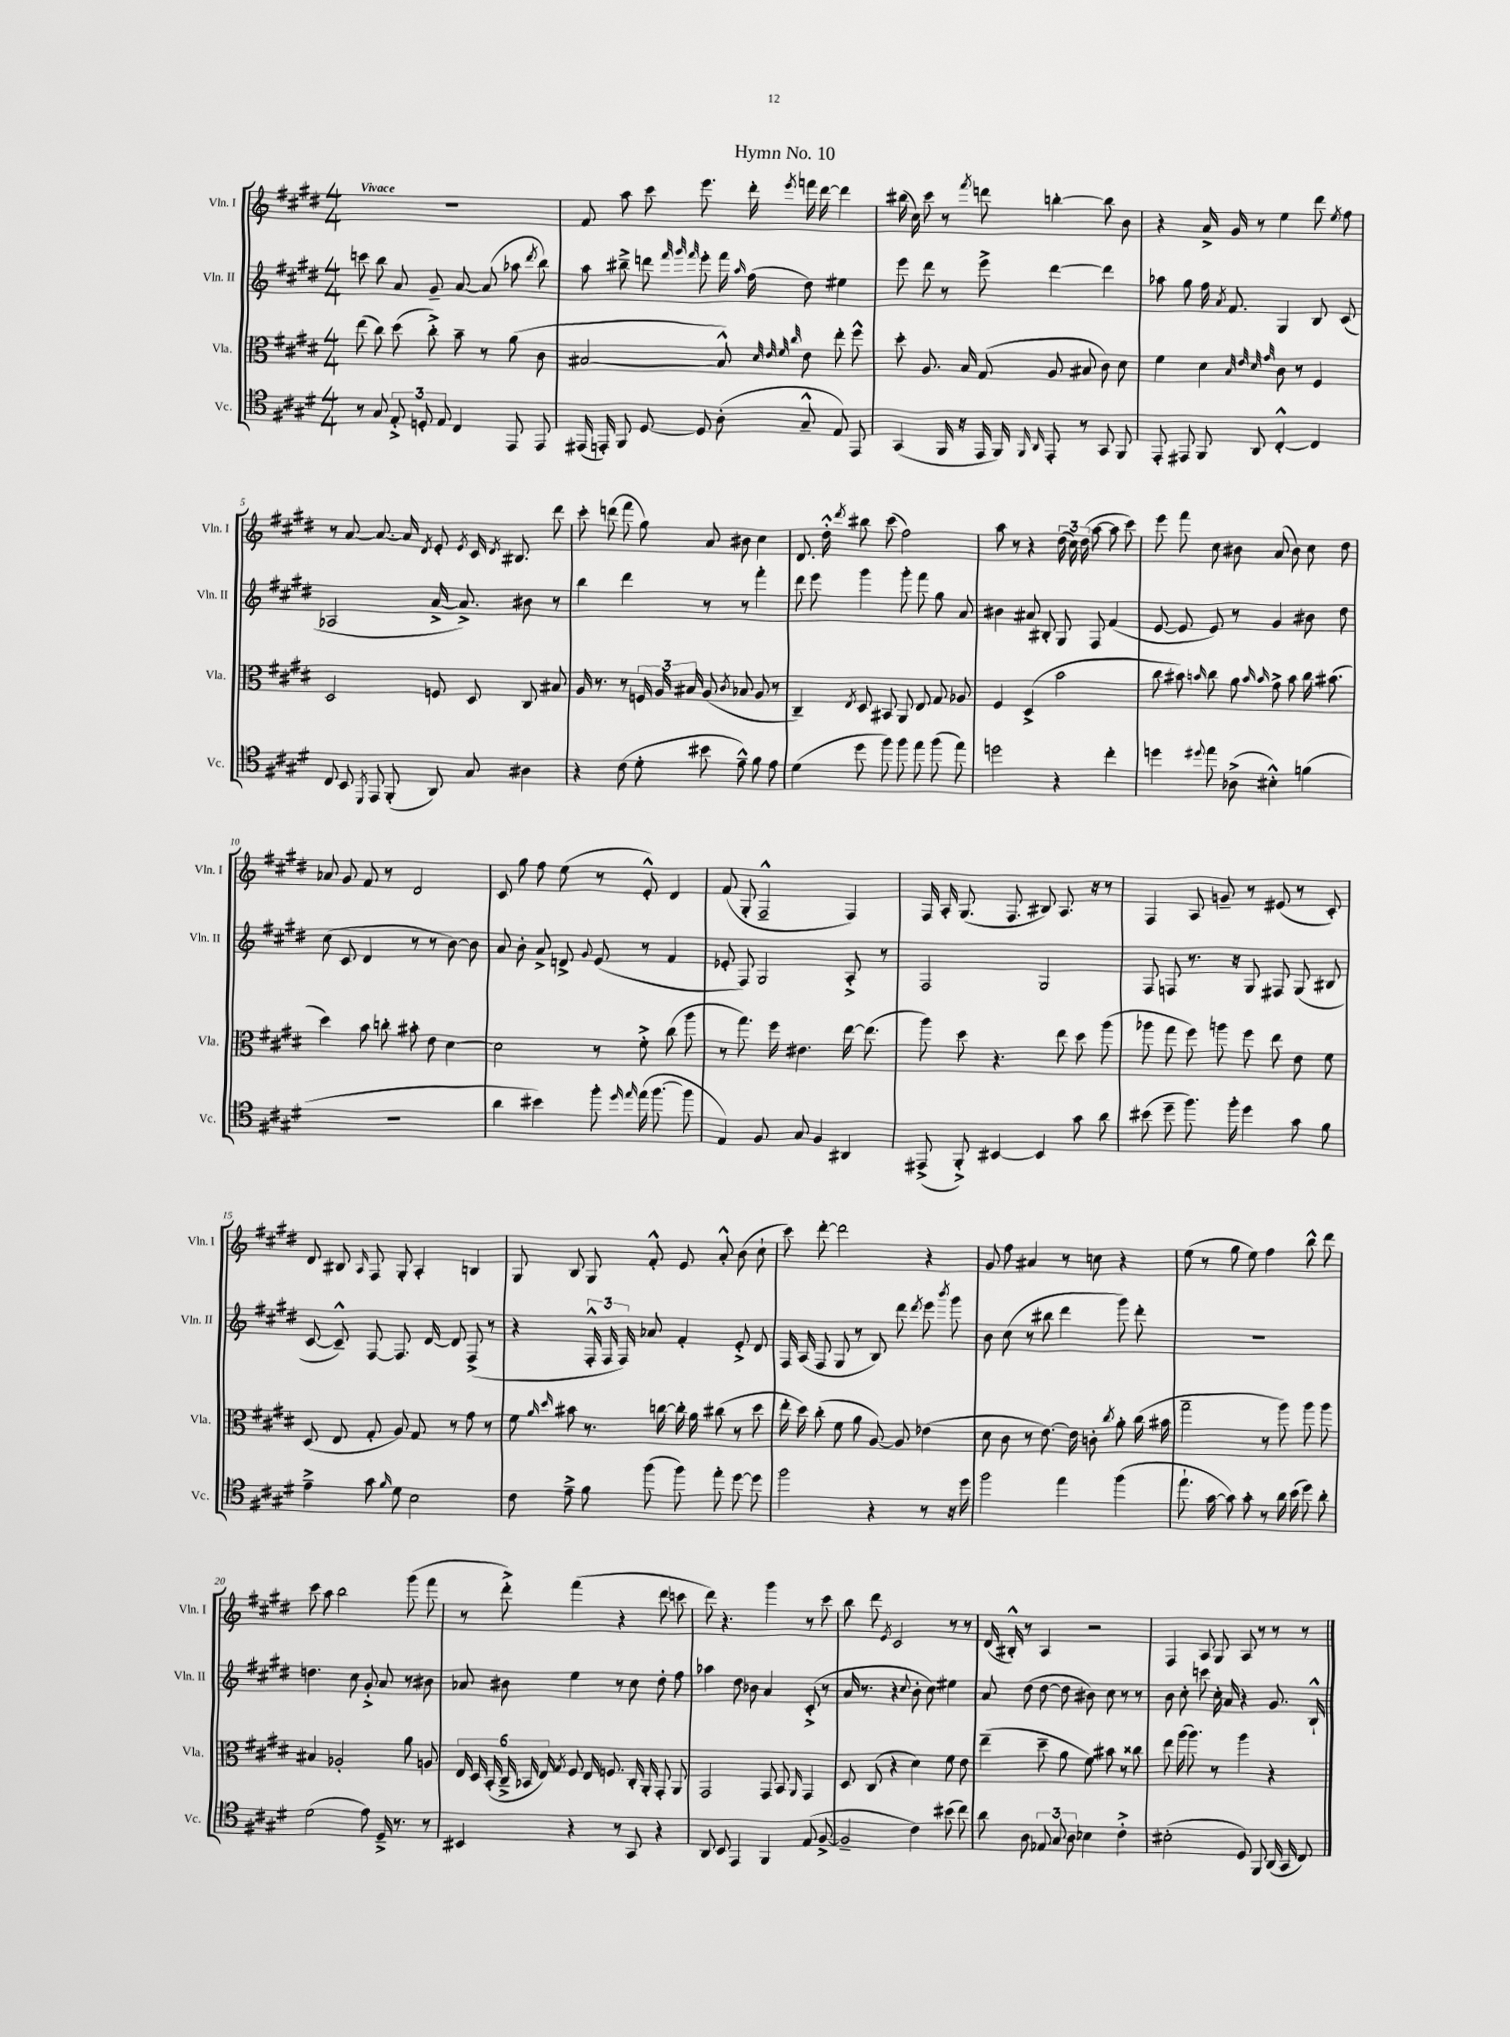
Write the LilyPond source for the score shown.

\header { title = "Hymn No. 10" }
<<
\new StaffGroup <<
\new Staff = "s0" \with { instrumentName = "Vln. I" shortInstrumentName = "Vln. I" } {
    \clef treble \key e \major \numericTimeSignature \time 4/4 \tempo "Vivace"
    \autoBeamOff R1 |
    fis'8 a''8 cis'''8 e'''8. dis'''16-. \acciaccatura { e'''8 } f'''16 dis'''16~ dis'''4 |
    bis''16( cis''16) cis'''8 r8 \acciaccatura { fis'''8 } d'''8 b''4~-. b''8 b'8 |
    r4 a'16-> gis'16 r8 e''4 dis'''8 \acciaccatura { e''8 } fis''8 |
    r8 a'8~ a'8.~ a'16 \acciaccatura { dis'8 } e'8-. \acciaccatura { e'8 } cis'16 \acciaccatura { dis'8 } bis8. dis'''8 |
    cis'''8-. d'''8( fis'''8 gis''8) a'8 bis'8 cis''4 |
    dis'8. dis''16-.-^ \acciaccatura { dis'''8 } bis''8 cis'''8( fis''2) |
    a''8 r8 r4 \tuplet 3/2 { dis''16( cis''16) dis''16( } a''8~ a''8 cis'''8) |
    e'''8 fis'''8 cis''8 bis'8 a'8( bis'8) cis''8 dis''8 |
    aes'8 gis'8 fis'8 r8 dis'2 |
    cis'8 gis''8 fis''8 e''8( r8 e'8-.-^) dis'4 |
    fis'8( gis8-. fis2---^ fis4) |
    fis16 a16-. gis8.( fis8. bis8) a8. r16 r8 |
    fis4 a8 g'8-- r8 eis'8( r8 cis'8-.) |
    dis'8 bis8 \grace { a16 } fis8 gis8-. a4-. b4 |
    gis8 b8 gis8 fis'8-.-^ e'8 a'8-.-^ b'8( cis''8-! |
    cis'''8) dis'''8~-. dis'''2 r4 |
    gis'8 fis''8 ais'4 r8 c''8 r4 |
    e''8( r8 gis''8 e''8) fis''4 b''8-^ dis'''8 |
    cis'''8 a''8 b''2 gis'''8( fis'''8 |
    r8 dis'''8-.->) fis'''4( r4 dis'''8 c'''8 |
    dis'''8) r4. gis'''4 r8 cis'''8 |
    b''8 dis'''8 \acciaccatura { e'8 } cis'2 r8 r8 |
    dis'16( bis16-.-^) r8 a4 r2 |
    fis4 a8 gis8 a8 r8 r8 r8 \bar "|." |
}
\new Staff = "s1" \with { instrumentName = "Vln. II" shortInstrumentName = "Vln. II" } {
    \clef treble \key e \major \numericTimeSignature \time 4/4
    \autoBeamOff c'''8 b''8 a'8 gis'8-- a'8~ a'8( aes''8 \acciaccatura { dis'''8 } b''8) |
    a''8 bis''8---> d'''8 \grace { fis'''32 gis'''32 fis'''32 } e'''8-. fis'''16 \grace { a''16 } fis''16( dis''8) eis''4 |
    e'''8 dis'''8 r8 e'''8-> dis'''4~ dis'''4 |
    aes''8 gis''8 fis''16 \acciaccatura { a'8 } fis'8. gis4 b8 cis'8( |
    aes2 a'16~-> a'8.->) bis'8 r8 |
    b''4 dis'''4 r8 r8 fis'''4-. |
    dis'''8 e'''8 gis'''4 gis'''8-. fis'''8 gis''8 a'8 |
    bis'4 ais'8 bis8-. gis8 fis8 fis'4( |
    e'8~ e'8 e'8) r8 gis'4 bis'8 dis''8 |
    cis''8( cis'8 dis'4 r8 r8 b'8~) b'8 |
    a'8 b'8-. a'8-> d'8-> \appoggiatura { gis'8 } e'8( r8 fis'4 |
    ees'8-. fis8) gis2 a8-.-> r8 |
    fis2 gis2 |
    fis8 f8 r8. r16 gis8 fis8 gis8( bis8 |
    cis'8~ cis'8---^) fis8~ fis8. dis'16~ dis'8 fis8->( r8 |
    r4 \tuplet 3/2 { fis16-.-^ fis16 fis16) } aes'8 fis'4-. e'8-.-> dis'8 |
    fis16 a16( fis8 gis8 r8 b8) dis'''8 \acciaccatura { dis'''8 } e'''8 \acciaccatura { b'''8 } gis'''8 |
    b'8 cis''8( r8 bis''8 dis'''4 gis'''8) dis'''8-. |
    R1 |
    d''4. cis''8 gis'8-.-> a'8 r8 bis'8 |
    aes'8 bis'8 e''4 r8 cis''8 dis''8-. fis''8 |
    aes''4 dis''8 bes'8 a'4 cis'8-.->( r8 |
    a'16 r8. r4 \appoggiatura { cis''8 } b'8-. cis''8) eis''4 |
    a'8 dis''8( dis''8~ dis''8 bis'8) cis''8 r8 r8 |
    b'8 cis''8-. c'''8 cis''16-. a'16 r4 gis'8. b16-!-^ \bar "|." |
}
\new Staff = "s2" \with { instrumentName = "Vla." shortInstrumentName = "Vla." } {
    \clef alto \key e \major \numericTimeSignature \time 4/4
    \autoBeamOff e''8( cis''8) dis''8( cis''8-.->) b'8-- r8 a'8( cis'8 |
    bis2~ bis8-^) \grace { dis'32 e'32 fis'32 cis''32 } e'8 e''8-. fis''8-^ |
    dis''8-. a8. b16 gis8( a8 bis8 cis'8) dis'8 |
    fis'4 dis'4 \grace { b32 e'32 dis'32 gis'32 } cis'8 r8 fis4 |
    dis2 f8 dis8 cis8 bis8 |
    a16 r8. r8 \tuplet 3/2 { f16 a16 bis16 } a8( \acciaccatura { cis'8 } bes8 a8 r8 |
    cis4--) \acciaccatura { e8 } dis8 bis,8 a,8 e8 gis8 aes8 |
    fis4 dis4->( b'2 |
    cis''8 bis'8) \grace { b'16 } cis''8 a'8 \grace { b'16 b'16 } gis'8-> b'8 cis''16 bis'8.( |
    dis''4) b'8 c''8-. bis'8-. e'8 dis'4~ |
    dis'2 r8 fis'8-.-> cis''8( a''8 |
    r8 gis''8.) fis''16 eis'4. e''16~ e''8.( |
    a''8) dis''8 r4. e''8 dis''8 a''8( |
    aes''8 gis''8 fis''8) a''8 fis''8 e''8 e'8 fis'8 |
    dis8( e8 gis8-. a8) gis8 r8 gis'8 r8 |
    fis'8 \grace { a'16 dis''16 } bis'8 r8. c''16~ c''16-. a'16 cis''8( r8 dis''8 |
    e''16-. dis''16) cis''8-.( fis'8 a'8 a8~) a8 ees'4( |
    dis'8 cis'8 r8 e'8.~) e'16 c'8-. \acciaccatura { cis''8 } a'8-. cis''16( bis'16 |
    gis''2-- r8 a''8) a''8 a''8 |
    bis4 aes2-. a'8 a8 |
    \tuplet 6/4 { e16 dis16 b,16-.( cis16---> bes,16 e16) } \acciaccatura { gis8 } fis8 e16 f8. cis16-. a,16-. gis,8-. a,8 |
    gis,2 gis,8 b,8 \grace { a,16 } gis,4 |
    dis8 cis8( r4 dis'4) fis'8 e'8 |
    e''4--( dis''8-- a'8 fis'8) bis'8 r8 cisis''8 |
    e''8 a''16( a''8.) r8 a''4 r4 \bar "|." |
}
\new Staff = "s3" \with { instrumentName = "Vc." shortInstrumentName = "Vc." } {
    \clef tenor \key e \major \numericTimeSignature \time 4/4
    \autoBeamOff r8 gis8 \tuplet 3/2 { e8-.-> d8-. e8 } cis4 e,8 e,8 |
    eis,16( e,16-.) fis,8 dis8~ dis8 a8-.( gis8---^ e8) e,8 |
    gis,4( fis,16 r16 e,16 fis,16) \grace { fis,16 a,16 } e,8-. r8 gis,8 fis,8 |
    e,8-. eis,8 fis,8 a,8 cis4~-.-^ cis4 |
    cis8 b,8 \acciaccatura { dis,8 } e,8 fis,8-.( a,8) gis8 ais4 |
    r4 cis'8( dis'8-. bis'8 e'8---^) fis'8 e'8 |
    dis'4( dis''8 fis''8) fis''8 e''8 fis''8( e''8) |
    d''2 r4 cis''4-. |
    d''4 \appoggiatura { dis''8 } e''8 aes8->( bis4-.-^) f'4( |
    R1 |
    a'4 bis'4) fis''8-. \grace { dis''16 e''16 } e''16( fis''8.~ fis''8 |
    e4) fis8 gis8 fis4 ais,4 |
    eis,8->( fis,8-.->) bis,4~ bis,4 gis'8 a'8 |
    bis'8( dis''8-- fis''8.) fis''16-. dis''4 gis'8 fis'8 |
    e'4---> gis'8 \grace { fis'16 } dis'8 b2 |
    cis'8 e'8---> fis'8 fis''8( fis''8) e''8-. dis''8~ dis''8 |
    fis''2 r4 r8 r16 dis''16 |
    fis''2 e''4 fis''4( |
    e''8.-! gis'16~ gis'8) gis'8-. r8 a'16 b'16( dis''8) a'8-. |
    dis'2( e'8) dis16---> r8. r8 |
    bis,4 r4 r8 gis,8 r4 |
    a,8 b,8 e,4 fis,4 e8( fis8~-> |
    fis2-- cis'4) bis'8( cis''8) |
    a'8 a8 \tuplet 3/2 { ees8 gis8 a8 } bes4 cis'4-.-> |
    bis2-.( dis8) fis,8 a,16( gis,16 cis8) \bar "|." |
}
>>
>>
